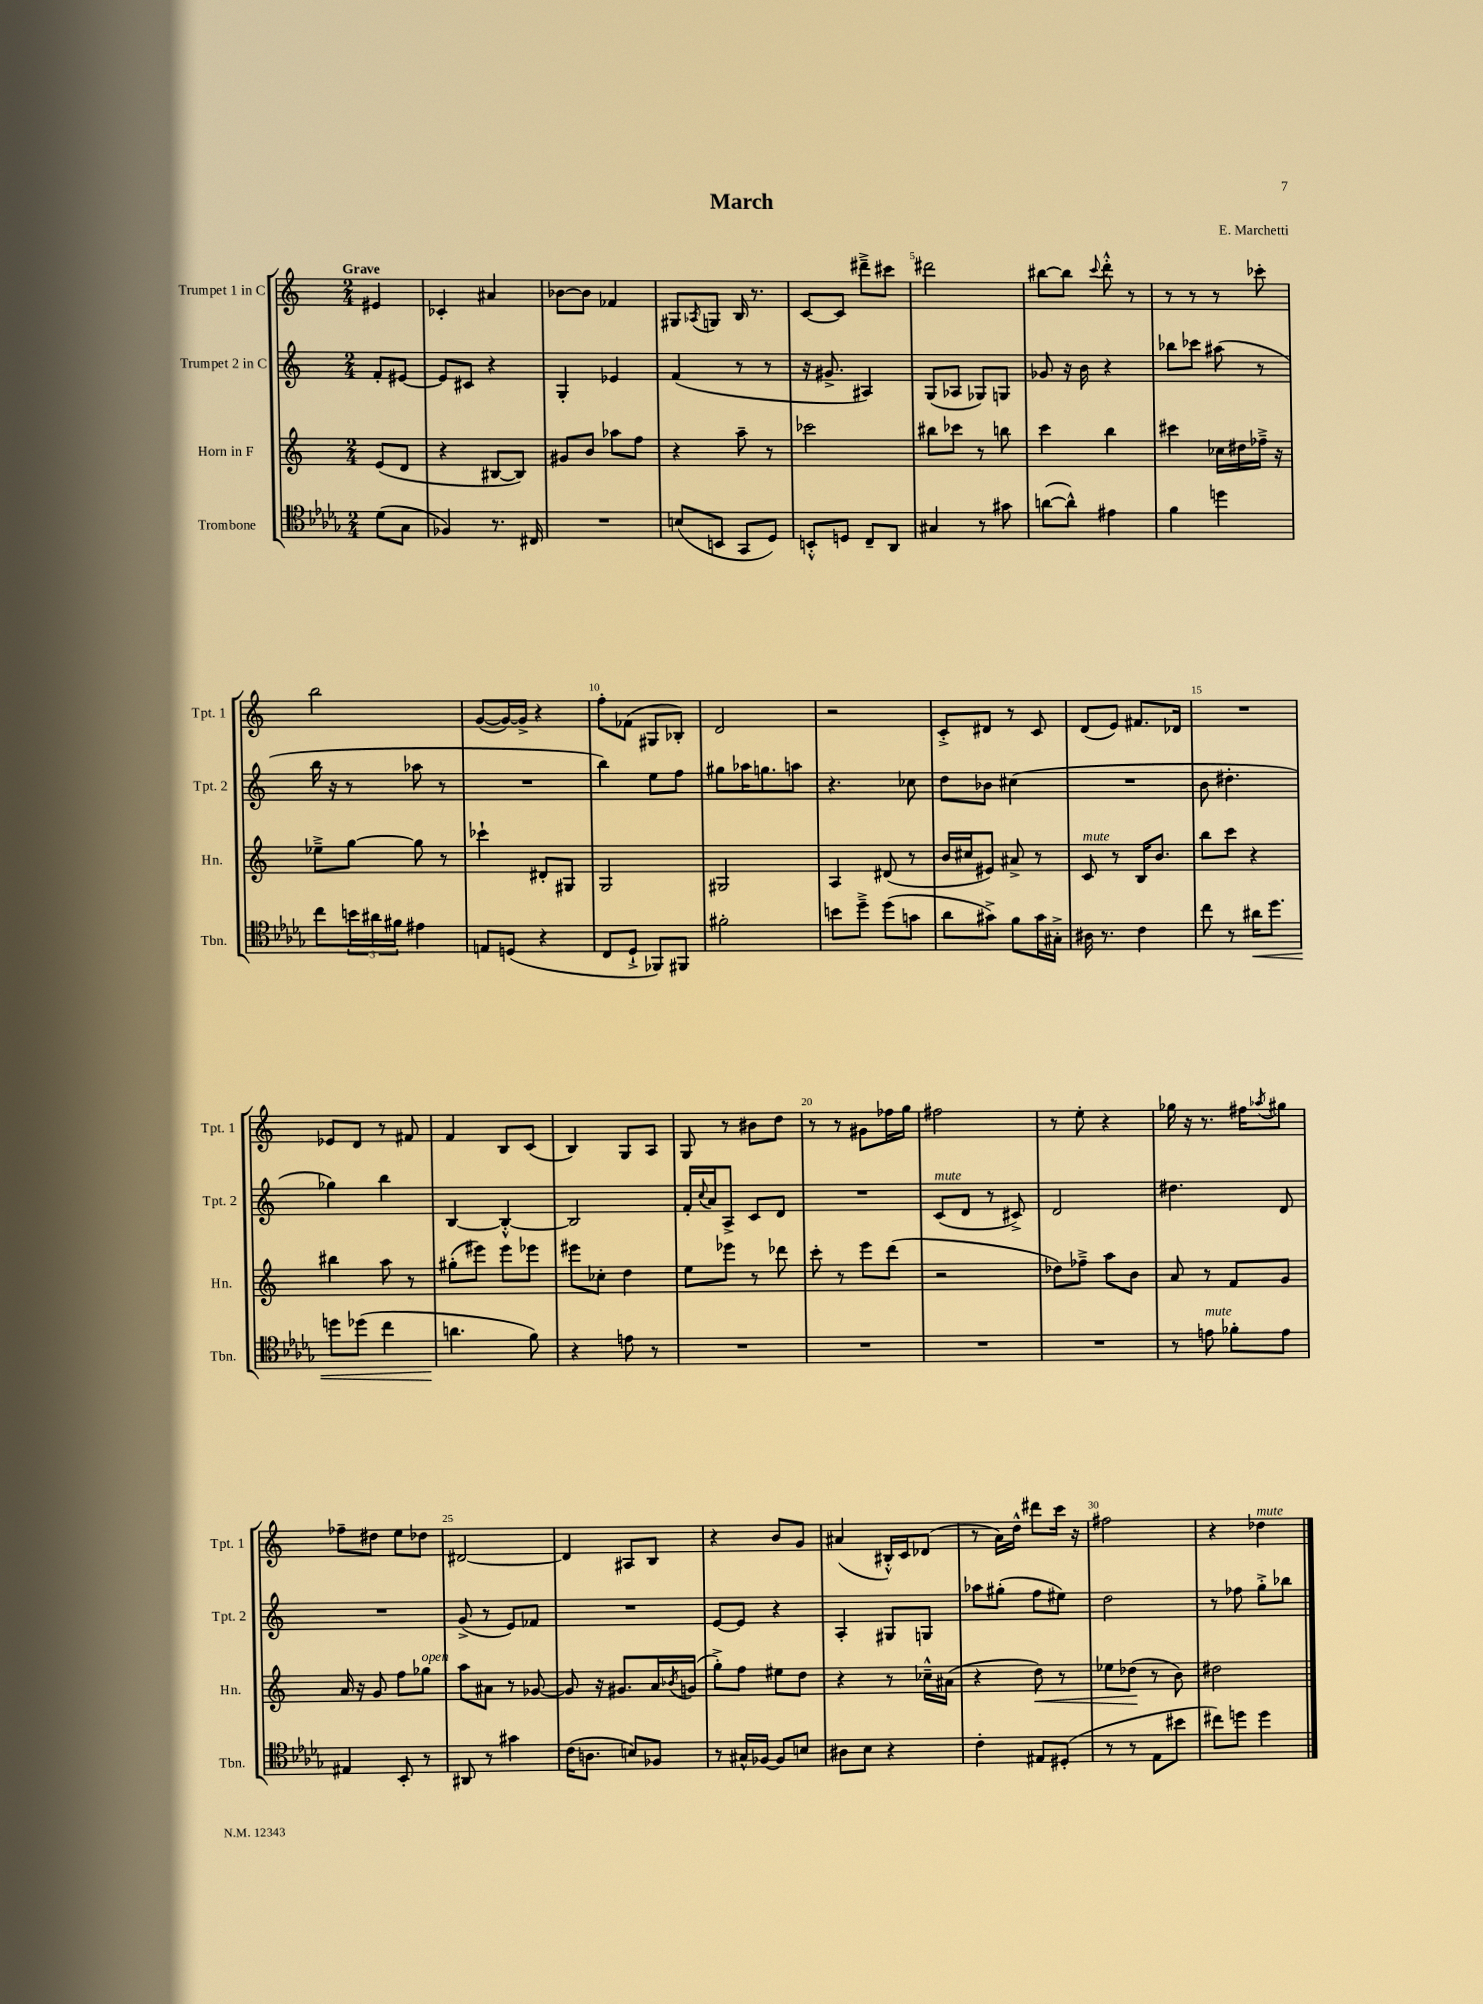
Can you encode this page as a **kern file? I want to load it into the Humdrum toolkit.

**kern	**kern	**kern	**kern
*staff4	*staff3	*staff2	*staff1
*clefC4	*clefG2	*clefG2	*clefG2
*k[b-e-a-d-g-]	*k[]	*k[]	*k[]
*M2/4	*M2/4	*M2/4	*M2/4
(8d-	(8e	8f'	4e#
8G-	8d	[8e#	.
=	=	=	=
4F-)	4r	8e#]	4c-'
.	.	8c#	.
8.r	[8B#	4r	4a#
.	8B#])	.	.
16C#	.	.	.
=	=	=	=
2r	8g#	4G'	[8b-
.	8b	.	8b-]
.	8aa-	4e-	4f-
.	8ff	.	.
=	=	=	=
(8B	4r	(4f	8G#
.	.	.	8qA-
8BB	.	.	8G
8GG-	8aa~	8r	16B
.	.	.	8.r
8D-)	8r	8r	.
=	=	=	=
8BB'^^	2ccc-	16r	[8c
.	.	8.g#^	.
8D	.	.	8c]
8C~	.	4A#)	8ddd#~^
8AA-	.	.	8ccc#
=	=	=	=
4G#	8bb#	(8G	2ddd#
.	8ccc-	8A-	.
8r	8r	8G-)	.
8g#	8bb	8G	.
=	=	=	=
([8a	4ccc	8g-	[8bb#
8a^^])	.	16r	8bb#]
.	.	16b	.
.	.	.	8qqccc
4e#	4bb	4r	8ddd'^^
.	.	.	8r
=	=	=	=
4f	4ccc#	8bb-	8r
.	.	8ccc-	8r
4dd	16cc-	(8aa#	8r
.	16dd#	.	.
.	16ff-~^	8r	8ccc-'
.	16r	.	.
=	=	=	=
8cc	8ee-~^	16bb	2bb
.	.	16r	.
24b	[8gg	8r	.
24a#	.	.	.
24f#	.	.	.
4e#	8gg]	8aa-	.
.	8r	8r	.
=	=	=	=
8E	4ccc-`	2r	([8g
(8D	.	.	16g_)
.	.	.	16g^]
4r	8d#'	.	4r
.	8G#	.	.
=	=	=	=
8C	2G	4bb)	8ff'
8D-`^	.	.	(8f-
8FF-)	.	8ee	8G#
8FF#	.	8ff	8B-')
=	=	=	=
2f#'	2G#	8gg#	2d
.	.	16aa-	.
.	.	8.gg	.
.	.	8aa	.
=	=	=	=
8b	4A	4.r	2r
8dd-~^	.	.	.
(8dd-	(8d#	.	.
8g	8r	8cc-	.
=	=	=	=
8a-	16b	8dd	8c'^
.	16cc#	.	.
8g#^)	8e#)	8b-	8d#
8f	8a#^	(4cc#	8r
16g#	8r	.	8c
16G#'^	.	.	.
=	=	=	=
16A#	8c	2r	(8d
8.r	.	.	.
.	8r	.	8e)
4c	16B	.	8.f#
.	8.b	.	.
.	.	.	16d-
=	=	=	=
8cc	8bb	8b	2r
8r	8ccc	4.dd#'	.
16a#	4r	.	.
8.dd-	.	.	.
=	=	=	=
8dd	4bb#	4gg-)	8e-
(8dd-	.	.	8d
4cc	8aa	4bb	8r
.	8r	.	8f#
=	=	=	=
4.a	(8gg#'	[4B	4f
.	8eee#)	.	.
.	8eee#	4B'^^_	8B
8f)	8eee-	.	(8c
=	=	=	=
4r	8eee#	2B]	4B)
.	8cc-'	.	.
8e	4dd	.	8G
8r	.	.	8A
=	=	=	=
2r	8ee	16f'	8G
.	.	8qqcc	.
.	.	16a	.
.	8eee-	8A^	8r
.	8r	8c	8b#
.	8ddd-	8d	8dd
=	=	=	=
2r	8ccc'	2r	8r
.	8r	.	8r
.	8eee	.	8g#
.	(8ddd	.	16ff-
.	.	.	16gg
=	=	=	=
2r	2r	(8c	2ff#
.	.	8d	.
.	.	8r	.
.	.	8c#^)	.
=	=	=	=
2r	8dd-)	2d	8r
.	8ff-~^	.	8ee'
.	8aa	.	4r
.	8b	.	.
=	=	=	=
8r	8a	4.dd#	16gg-
.	.	.	16r
8e	8r	.	8.r
8f-'	8f	.	.
.	.	.	16ff#
.	.	.	8qaa-
8e	8g	8d	8gg#
=	=	=	=
4E#	16a	2r	8ff-~
.	16r	.	.
.	8g	.	8dd#
8BB-'	8ff	.	8ee
8r	8gg-	.	8dd-
=	=	=	=
8AA#	8aa	(8g^	[2d#
8r	8a#	8r	.
4g#	8r	8e)	.
.	[8g-	8f-	.
=	=	=	=
(16c	8g-]	2r	4d#]
8.A	.	.	.
.	16r	.	.
.	8.g#	.	.
8B)	.	.	8A#
8F-	16a	.	8B
.	8qb-	.	.
.	(16g	.	.
=	=	=	=
8r	8gg'^)	[8e	4r
16G#^^	8ff	8e]	.
[16F-	.	.	.
8F-]	8ee#	4r	8b
8B	8dd	.	8g
=	=	=	=
8A#	4r	4A'	(4a#
8B-	.	.	.
4r	8r	8G#	16B#'^^)
.	.	.	16c
.	16cc-~^^	8G	(8d-
.	(16a#	.	.
=	=	=	=
4c'	4r	8aa-	8r
.	.	(8gg#'	16a)
.	.	.	16dd^^
8E#	8dd)	8ff	8ddd#
(8D#'	8r	8ee#)	16ccc
.	.	.	16r
=	=	=	=
8r	8ee-	2dd	2ff#
8r	(8dd-	.	.
8E-	8r	.	.
8b#	8b)	.	.
=	=	=	=
8cc#)	2dd#	8r	4r
8dd	.	8ff-	.
4dd	.	8gg'^	4dd-
.	.	8bb-	.
==	==	==	==
*-	*-	*-	*-
